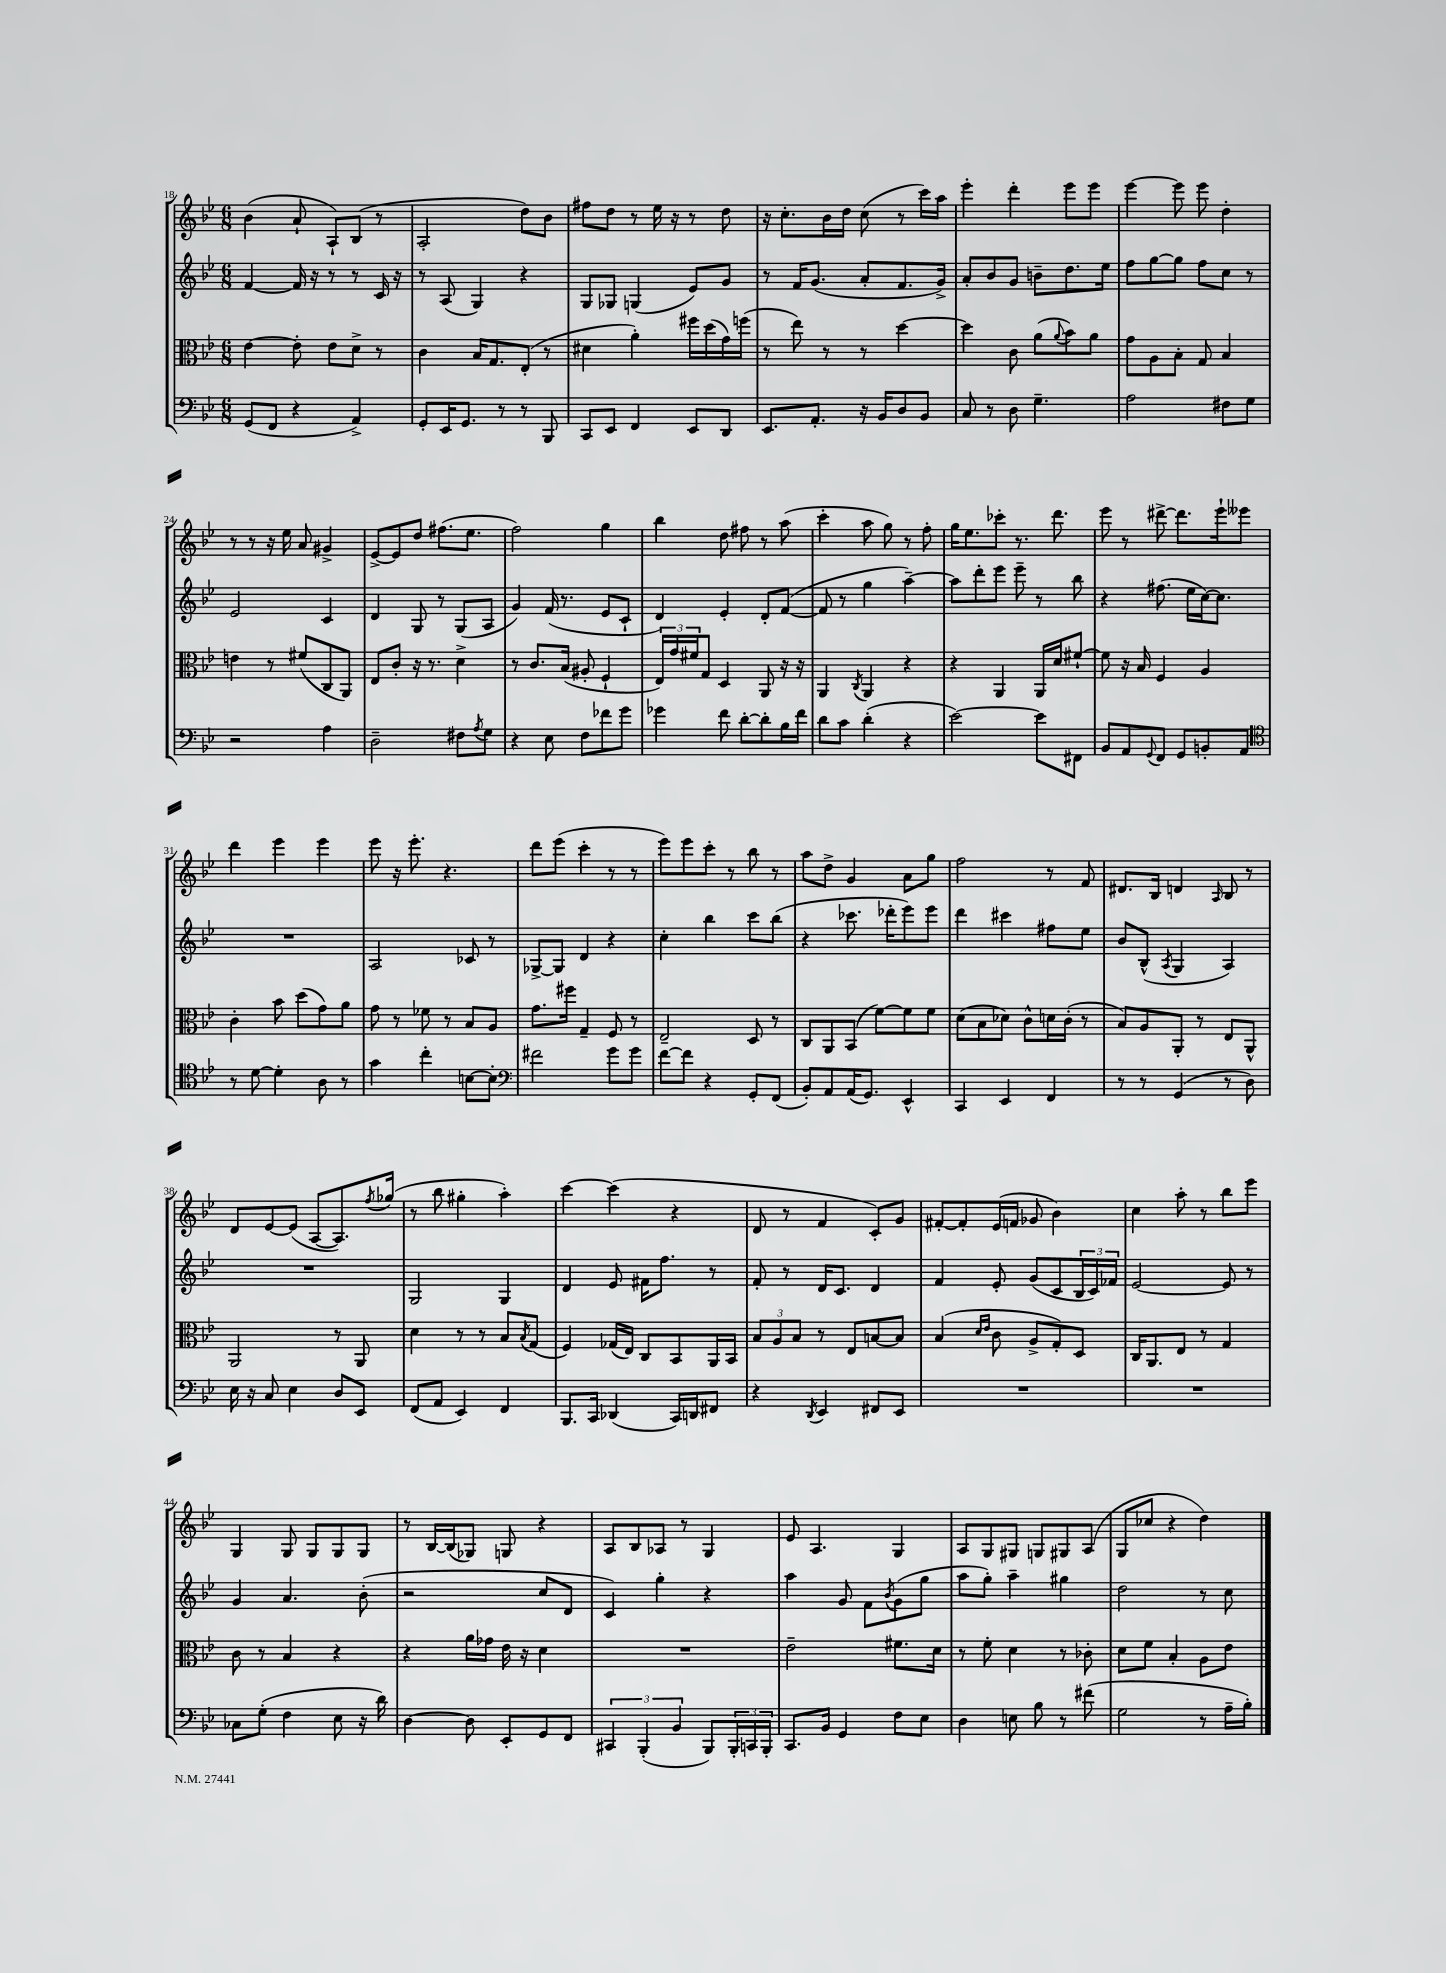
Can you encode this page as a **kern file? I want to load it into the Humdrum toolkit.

**kern	**kern	**kern	**kern
*part4	*part3	*part2	*part1
*staff4	*staff3	*staff2	*staff1
*clefF4	*clefC3	*clefG2	*clefG2
*k[b-e-]	*k[b-e-]	*k[b-e-]	*k[b-e-]
*M6/8	*M6/8	*M6/8	*M6/8
=18	=18	=18	=18
(8GG/L	[4e-\	[4f/	(4b-\
8FF/J	.	.	.
4r	8e-'\]	16f/]	8a`/
.	.	16r	.
.	8e-\L	8r	8A`/L)
4AA^/)	8d^\J	8r	(8B-/J
.	8r	16c/	8r
.	.	16r	.
=19	=19	=19	=19
8GG'/L	4c\	8r	2A'/
16EE-/K	.	(8A/	.
8.GG/J	.	.	.
.	16B-/KL	4G/)	.
.	8.G/	.	.
8r	.	.	.
8r	(8E-'/J	4r	8dd\L)
8BBB-/	8r	.	8b-\J
=20	=20	=20	=20
8CC/L	4d#X\	8G/L	8ff#X\L
8EE-/J	.	8G-X/J	8dd\J
4FF/	4a'\)	(4Gn/	8r
.	.	.	16ee-\
.	.	.	16r
8EE-/L	16ff#X\LL	8e-/L)	8r
.	(16dd\	.	.
8DD/J	16g\)	8g/J	8dd\
.	(16ffn\JJ	.	.
=21	=21	=21	=21
8.EE-/L	8r	8r	16r
.	.	.	8.cc'\L
.	8ee-\)	16f/KL	.
8.AA'/J	.	(8.g/J	.
.	8r	.	16b-\L
.	.	.	16dd\JJ
16r	8r	8a'/L	(8cc\
16BB-/KL	.	.	.
8D/	[4dd\	8.f/	8r
8BB-/J	.	.	16ccc\LL)
.	.	16g^/Jk)	16aa\JJ
=22	=22	=22	=22
8C/	4dd\]	8a'/L	4eee-'\
8r	.	8b-/	.
8D\	8c\	8g/J	4ddd'\
4.G~\	(8a\L	8bn~\L	.
.	8qqa/	.	.
.	8b-\)	8.dd\	8eee-\L
.	8a\J	.	8eee-\J
.	.	16ee-\Jk	.
=23	=23	=23	=23
2A\	8g\L	8ff\L	[4eee-\
.	8A\	[8gg\	.
.	8B-'\J	8gg\J]	8eee-\]
.	8G/	8ff\L	8eee-\
8F#X\L	4B-/	8cc\J	4dd'\
8G\J	.	8r	.
!!LO:LB:g=z
=24	=24	=24	=24
2r	4en\	2e-/	8r
.	.	.	8r
.	8r	.	16r
.	.	.	16ee-\
.	(8f#X/L	.	8a/
4A\	8C/	4c/	4g#X^/
.	8AA/J)	.	.
=25	=25	=25	=25
2D~\	8E-/L	4d/	[8e-^/L
.	8c'/J	.	8e-/]
.	16r	8G/	8dd/J
.	8.r	.	.
.	.	8r	(8.ff#X\L
8F#X\L	4d^\	(8G/L	.
.	.	.	8.ee-\J
8qA/	.	.	.
8G\J	.	8A/J	.
=26	=26	=26	=26
4r	8r	4g/)	2ff\)
.	8.c/L	.	.
8E-\	.	(16f/	.
.	(16B-/Jk	8.r	.
8F\L	8A#X'/	.	.
8f-X\	4F`/	8e-/L	4gg\
8g\J	.	8c`/J	.
=27	=27	=27	=27
4g-X\	24E-/LL)	4d/)	4bb-\
.	24g/	.	.
.	24f#X/J	.	.
.	8G/J	.	.
8f\	4D/	4e-'/	8dd\
[8d'\L	.	.	8ff#X\
8d'\]	8AA/	8d'/L	8r
16B-\L	16r	([8f/J	(8aa\
16f\JJ	16r	.	.
=28	=28	=28	=28
8d\L	4AA/	8f/]	4ccc'\
8c\J	.	8r	.
.	8qC/	.	.
(4d'\	4AA/	4gg\	8aa\
.	.	.	8gg\)
4r	4r	[4aa~\)	8r
.	.	.	8ff'\
=29	=29	=29	=29
[2e-\)	4r	8aa\L]	16gg\KL
.	.	.	8.ee-\
.	.	8ddd'\	.
.	4AA/	8eee-\J	8ccc-X'\J
.	.	8eee-~\	8.r
8e-\L]	16AA/LL	8r	.
.	16d/J	.	8.ddd\
8FF#X\J	[8f#X`/J	8bb-\	.
=30	=30	=30	=30
8BB-/L	8f#\]	4r	8eee-\
8AA/	16r	.	8r
.	16B-/	.	.
8qqGG/	.	.	.
8FF/J	4F/	(8.ff#X\	[8ddd#X^\
8GG/L	.	.	8.ddd#\L]
.	.	16ee-\LL	.
8BBn'/	4A/	[16cc\J)	.
.	.	8.cc\J]	16eee-`\k
8AA/J	.	.	8eee--X\J
!!LO:LB:g=z
=31	=31	=31	=31
*clefC4	*	*	*
8r	4c'\	2.r	4ddd\
[8d\	.	.	.
4d'\]	8b-\	.	4eee-\
.	(8dd\L	.	.
8A\	8g\)	.	4eee-\
8r	8a\J	.	.
=32	=32	=32	=32
4g\	8g\	2A/	8eee-\
.	8r	.	16r
.	.	.	8.eee-'\
4cc'\	8f-X\	.	.
.	8r	.	4.r
[8Bn\L	8B-/L	8c-X/	.
8B'\J]	8A/J	8r	.
=33	=33	=33	=33
*clefF4	*	*	*
2f#X\	8.g\L	[8G-X^/L	8ddd\L
.	.	8G-/J]	(8eee-\J
.	16ff#X\Jk	.	.
.	4G~/	4d/	4ccc'\
8g\L	8F/	4r	8r
8g\J	8r	.	8r
=34	=34	=34	=34
[8f\L	2E-~/	4cc'\	8eee-\L)
8f\J]	.	.	8eee-\
4r	.	4bb-\	8ccc'\J
.	.	.	8r
8GG'/L	8D/	8ccc\L	8bb-\
(8FF/J	8r	(8bb-\J	8r
=35	=35	=35	=35
8BB-'/L)	8C/L	4r	8aa\L
8AA/	8AA/	.	8dd^\J
(16AA/K	(8BB-/J	8.ccc-X\	4g/
8.GG/J)	.	.	.
.	[8f\L)	.	.
.	.	16ddd-X'\KL	.
4EE-^^/	8f\]	8eee-\)	8a\L
.	8f\J	8eee-\J	8gg\J
=36	=36	=36	=36
4CC/	(8d\L	4ddd\	2ff\
.	8B-\	.	.
4EE-/	8d-X\J)	4ccc#X\	.
.	8c^^\L	.	.
4FF/	16dn\L	8ff#X\L	8r
.	(16c'\JJ	.	.
.	8r	8ee-\J	8f/
=37	=37	=37	=37
8r	8B-/L)	8b-/L	8.d#X/L
8r	8A/	(8B-^^/J	.
.	.	.	16B-/Jk
.	.	8qA/	.
(4GG/	8AA'/J	4G/	4dn/
.	8r	.	.
.	.	.	16qqA/
8r	8E-/L	4A/)	8B-/
8D\)	8AA^^/J	.	8r
!!LO:LB:g=z
=38	=38	=38	=38
16E-\	2AA/	2.r	8d/L
16r	.	.	.
8C/	.	.	[8e-/
4E-\	.	.	(8e-/J]
.	.	.	[8A/L
8D/L	8r	.	8.A/])
8EE-/J	8AA/	.	.
.	.	.	8qff/
.	.	.	(16gg-X/Jk
=39	=39	=39	=39
(8FF/L	4d\	2G/	8r
8AA/J	.	.	8bb-\
4EE-/)	8r	.	4gg#X'\
.	8r	.	.
4FF/	8B-/L	4G/	4aa'\)
.	8qB-/	.	.
.	(8G/J	.	.
=40	=40	=40	=40
8.BBB-/L	4F/)	4d/	[4ccc\
16CC/Jk	.	.	.
(4DD-X/	(16G-X/LL	8e-/	(4ccc\]
.	16E-/JJ)	.	.
.	8C/L	16f#X\KL	.
.	.	8.ff\J	.
16CC/LL)	8BB-/	.	4r
16DDn/J	.	.	.
8FF#X/J	16AA/L	8r	.
.	16BB-/JJ	.	.
=41	=41	=41	=41
4r	12B-/L	8f'/	8d/
.	12A/	.	.
.	.	8r	8r
.	12B-/J	.	.
8qDD/	.	.	.
4EE-/	8r	16d/KL	4f/
.	.	8.c/J	.
.	8E-/L	.	.
8FF#X/L	[8Bn/	4d/	8c'/L)
8EE-/J	8B/J]	.	8g/J
=42	=42	=42	=42
2.r	(4B-/	4f/	[8f#X'/L
.	.	.	8f#'/]
.	16qqd/LL	.	.
.	16qqe-/JJ	.	.
.	8c\	8e-'/	(16e-/L
.	.	.	16fn/JJ
.	8A^/L	(8g/L	8g-X/
.	8G'/)	8c/	4b-\)
.	8D/J	24B-/L	.
.	.	24c/)	.
.	.	24f-X/JJ	.
=43	=43	=43	=43
2.r	16C/KL	[2e-/	4cc\
.	8.AA/	.	.
.	8E-/J	.	8aa'\
.	8r	.	8r
.	4G/	8e-/]	8bb-\L
.	.	8r	8eee-\J
!!LO:LB:g=z
=44	=44	=44	=44
8C-X\L	8c\	4g/	4G/
(8G'\J	8r	.	.
4F\	4B-/	4.a/	8G/
.	.	.	8G/L
8E-\	4r	.	8G/
16r	.	(8b-'\	8G/J
16d\)	.	.	.
=45	=45	=45	=45
[4D\	4r	2r	8r
.	.	.	[16B-/LL
.	.	.	(16B-/J]
8D\]	16a\LL	.	8G-X/J)
.	16g-X\JJ	.	.
8EE-'/L	16e-\	.	8Gn/
.	16r	.	.
8GG/	4d\	8cc/L	4r
8FF/J	.	8d/J	.
=46	=46	=46	=46
6CC#X/	2.r	4c/)	8A/L
.	.	.	8B-/
(6BBB-'/	.	.	.
.	.	4gg'\	8A-X/J
6BB-/	.	.	.
.	.	.	8r
8BBB-/L)	.	4r	4G/
24BBB-'/L	.	.	.
24CCn/	.	.	.
24BBB-'/JJ	.	.	.
=47	=47	=47	=47
8.CC/L	2e-~\	4aa\	8e-/
.	.	.	4.A/
16BB-/Jk	.	.	.
4GG/	.	8g/	.
.	.	8f\L	.
.	.	8qb-/	.
8F\L	8.f#X\L	(8g\	4G/
8E-\J	.	8gg\J	.
.	16d\Jk	.	.
=48	=48	=48	=48
4D\	8r	8aa\L	8A/L
.	8f'\	8gg'\J)	8G/
8En\	4d\	4aa~\	8G#X/J
8B-\	.	.	8Gn/L
8r	8r	4gg#X\	8G#X/
(8f#X\	8c-X'\	.	(8A/J
=49	=49	=49	=49
2G\	8d\L	2dd\	8G/L
.	8f\J	.	8cc-X/J
.	4B-'/	.	4r
8r	8A\L	8r	4dd\)
16A~\LL	8e-\J	8cc\	.
16B-'\JJ)	.	.	.
==	==	==	==
*-	*-	*-	*-
